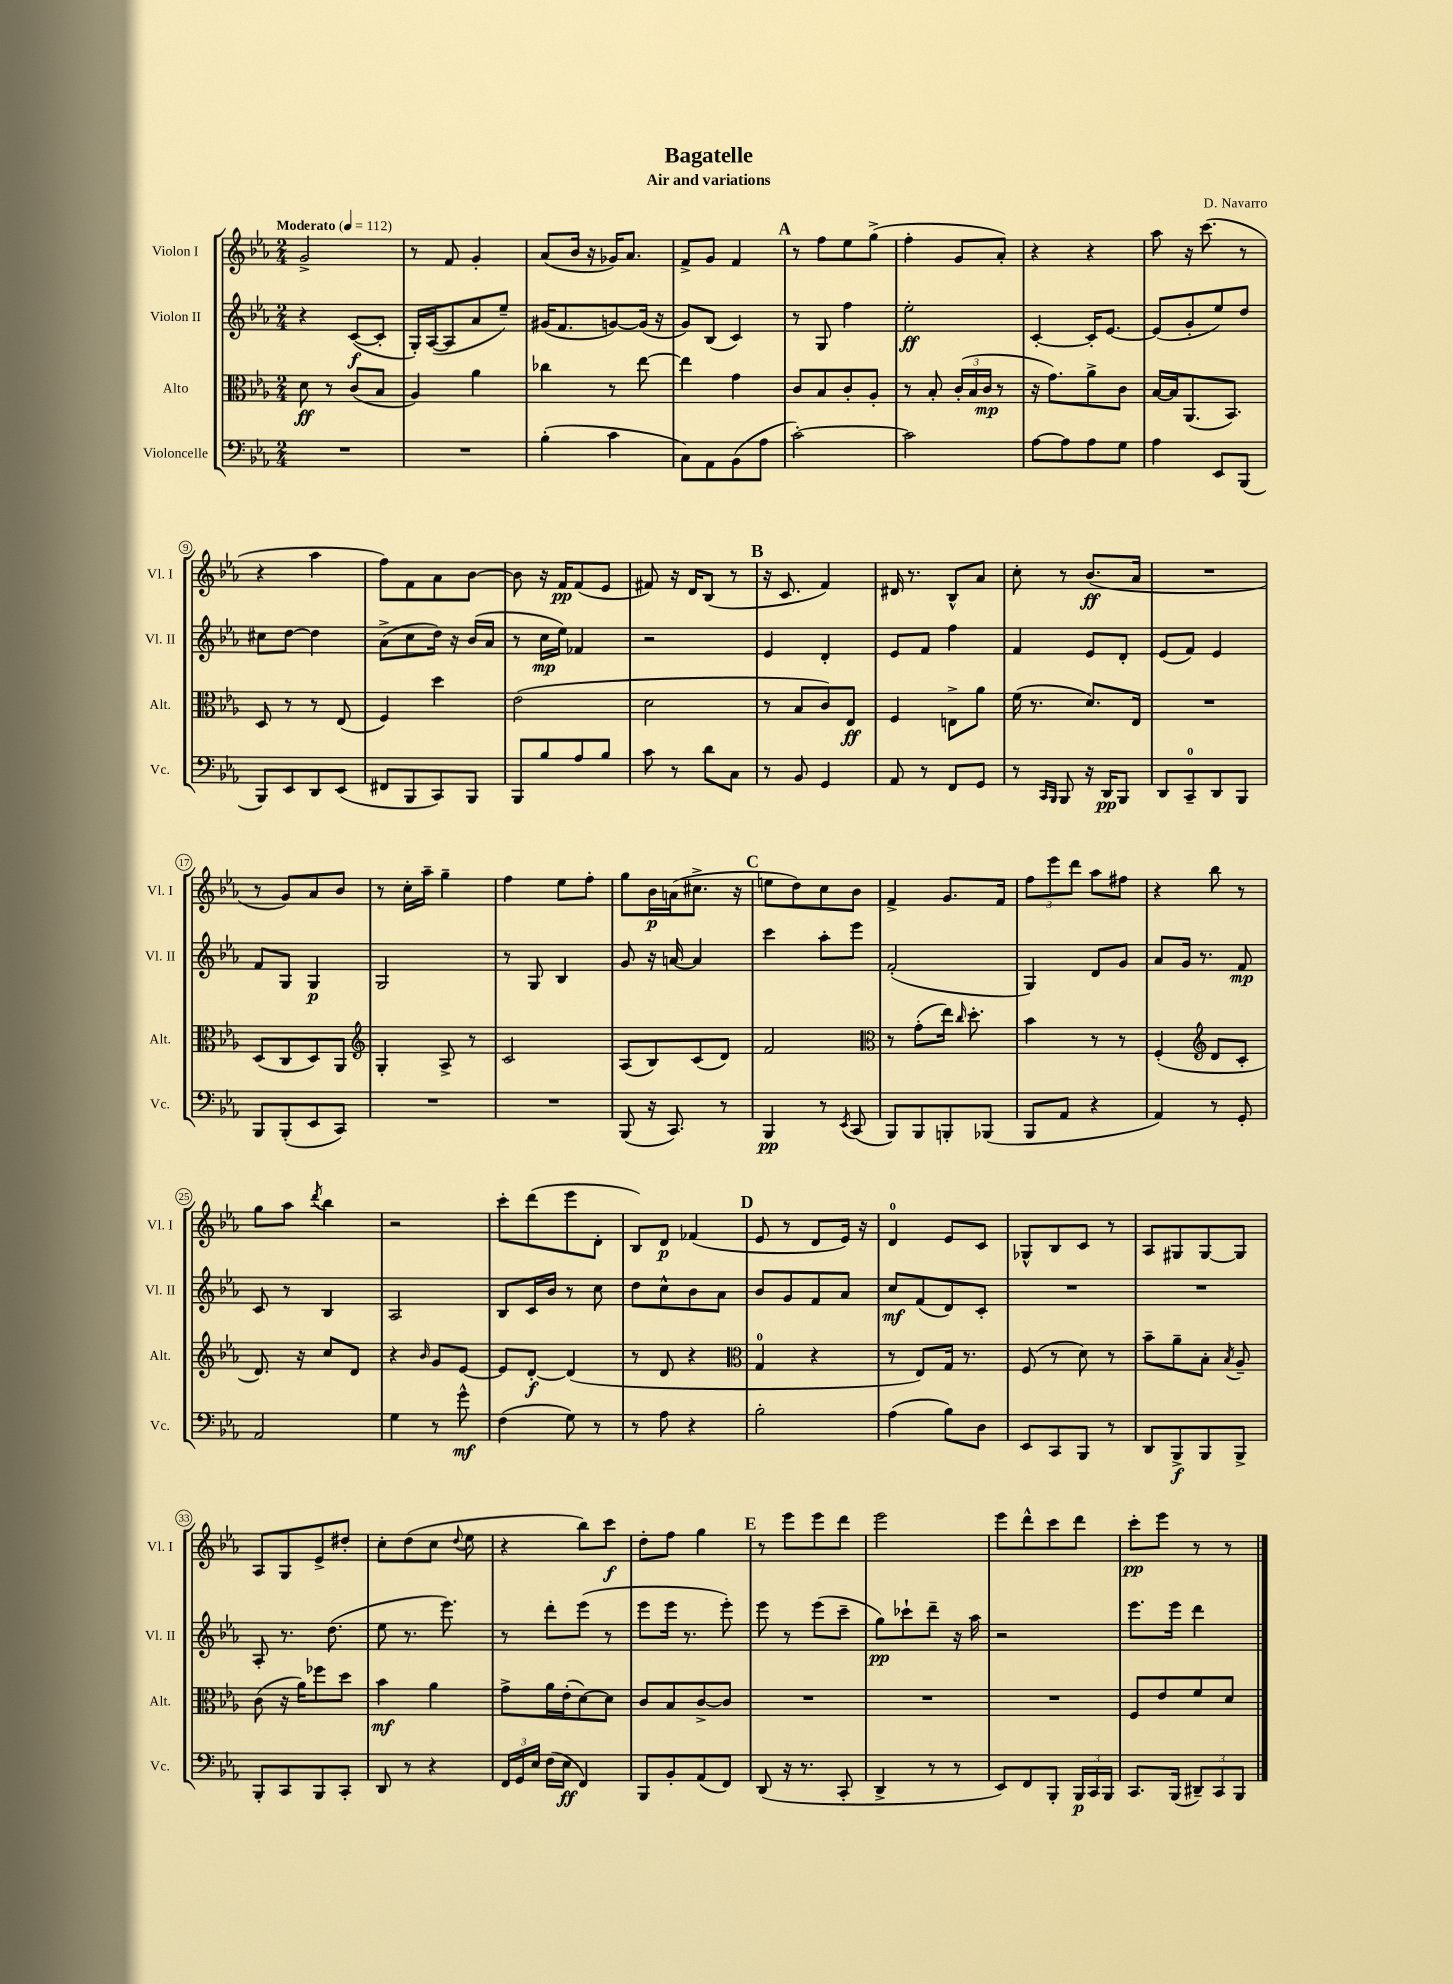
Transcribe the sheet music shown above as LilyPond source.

\header { title = "Bagatelle" composer = "D. Navarro" subtitle = "Air and variations" }
<<
\new StaffGroup <<
\new Staff = "s0" \with { instrumentName = "Violon I" shortInstrumentName = "Vl. I" } {
    \clef treble \key ees \major \numericTimeSignature \time 2/4 \tempo "Moderato" 4 = 112
    \autoBeamOff g'2-> |
    r8 f'8 g'4-. |
    aes'8[( bes'16] r16 ges'16[) aes'8.] |
    f'8[-> g'8] f'4 |
    \mark \markup { \bold "A" } r8 f''8[ ees''8 g''8]->( |
    f''4-. g'8[ aes'8]-.) |
    r4 r4 |
    aes''8 r16 c'''8.( r8 |
    r4 aes''4 |
    f''8[) f'8 aes'8 bes'8]~ |
    bes'8 r16 f'16[\pp f'8( ees'8] |
    fis'8) r16 d'16[ bes8]( r8 |
    \mark \markup { \bold "B" } r16 c'8. f'4) |
    dis'16 r8. bes8[-^ aes'8] |
    c''8-. r8 bes'8.[\ff( aes'16] |
    R2 |
    r8 g'8[) aes'8 bes'8] |
    r8 c''16[-. aes''16]-- g''4-- |
    f''4 ees''8[ f''8]-. |
    g''8[ bes'16\p a'16( cis''8.]-> r16 |
    \mark \markup { \bold "C" } e''8[ d''8) c''8 bes'8] |
    f'4-> g'8.[ f'16] |
    \tuplet 3/2 { f''8[ ees'''8 d'''8] } aes''8[ fis''8] |
    r4 bes''8 r8 |
    g''8[ aes''8] \acciaccatura { d'''8 } bes''4 |
    r2 |
    c'''8[-. d'''8( ees'''8 d'8]-. |
    bes8[) d'8]\p fes'4( |
    \mark \markup { \bold "D" } ees'8 r8 d'8[ ees'16]) r16 |
    d'4-0 ees'8[ c'8] |
    ges8[-^ bes8 c'8] r8 |
    aes8[ gis8 gis8~ gis8] |
    aes8[ g8 ees'8-> dis''8]-. |
    c''8[-. d''8( c''8] \appoggiatura { d''8 } ees''8 |
    r4 bes''8[) c'''8]\f |
    d''8[-. f''8] g''4 |
    \mark \markup { \bold "E" } r8 ees'''8[ ees'''8 d'''8] |
    ees'''2 |
    ees'''8[ d'''8-^ c'''8 d'''8] |
    c'''8[-.\pp ees'''8] r8 r8 \bar "|." |
}
\new Staff = "s1" \with { instrumentName = "Violon II" shortInstrumentName = "Vl. II" } {
    \clef treble \key ees \major \numericTimeSignature \time 2/4
    \autoBeamOff r4 c'8[~\f( c'8]-. |
    g16[-.) aes16~( aes8 aes'8 ees''8]--) |
    gis'16[( f'8. g'8~) g'16]( r16 |
    g'8[) bes8]( c'4) |
    \mark \markup { \bold "A" } r8 g8 f''4 |
    ees''2-.\ff |
    c'4~-. c'16[-. ees'8.]~ |
    ees'8[( g'8-. ees''8) d''8] |
    cis''8[ d''8]~ d''4 |
    aes'8[->( c''8 d''16]) r16 bes'16[( aes'16] |
    r8 c''16[\mp ees''16]) fes'4 |
    r2 |
    \mark \markup { \bold "B" } ees'4 d'4-. |
    ees'8[ f'8] f''4 |
    f'4 ees'8[ d'8]-. |
    ees'8[( f'8]) ees'4 |
    f'8[ g8] g4\p |
    g2 |
    r8 g8 bes4 |
    g'8 r16 a'16~ a'4 |
    \mark \markup { \bold "C" } c'''4 aes''8[-. ees'''8] |
    f'2-.( |
    g4) d'8[ g'8] |
    aes'8[ g'16] r8. f'8\mp |
    c'8 r8 bes4 |
    aes2 |
    bes8[ c'16 bes'16] r8 c''8 |
    d''8[ c''8-^ bes'8 aes'8] |
    \mark \markup { \bold "D" } bes'8[ g'8 f'8 aes'8] |
    c''8[\mf f'8( d'8) c'8]-. |
    R2 |
    R2 |
    aes8-. r8. d''8.( |
    ees''8 r8. ees'''8.) |
    r8 d'''8[-. ees'''8]( r8 |
    ees'''8[ ees'''16] r8. ees'''8-.) |
    \mark \markup { \bold "E" } ees'''8 r8 ees'''8[( c'''8]-- |
    g''8[\pp) ces'''8-! d'''8]-- r16 aes''16 |
    r2 |
    ees'''8.[ ees'''16] d'''4 \bar "|." |
}
\new Staff = "s2" \with { instrumentName = "Alto" shortInstrumentName = "Alt." } {
    \clef alto \key ees \major \numericTimeSignature \time 2/4
    \autoBeamOff d'8\ff r8 c'8[( bes8] |
    aes4) aes'4 |
    ces''4 r8 ees''8~ |
    ees''4 g'4 |
    \mark \markup { \bold "A" } c'8[ bes8 c'8-. aes8]-. |
    r8 bes8-. \tuplet 3/2 { c'16[-.( bes16 c'16]\mp } r8 |
    r16 g'8.[) aes'8-> c'8] |
    bes16[~ bes16 aes,8.( bes,8.]) |
    d8 r8 r8 ees8( |
    f4) d''4 |
    ees'2( |
    d'2 |
    \mark \markup { \bold "B" } r8 bes8[ c'8) ees8]\ff |
    f4 e8[-> aes'8] |
    f'16( r8. d'8.[) ees16] |
    R2 |
    d8[( c8 d8) aes,8] |
    \clef treble g4-. aes8-> r8 |
    c'2 |
    aes8[( bes8) c'8( d'8]) |
    \mark \markup { \bold "C" } f'2 |
    \clef alto r8 g'8[-.( ees''16]) \grace { c''16 } d''8.-. |
    bes'4 r8 r8 |
    f4-.( \clef treble d'8[ c'8]-. |
    d'8.) r16 c''8[ d'8] |
    r4 \grace { bes'16 } g'8[ ees'8]~ |
    ees'8[ d'8]~-.\f d'4( |
    r8 d'8 r4 |
    \mark \markup { \bold "D" } \clef alto g4-0 r4 |
    r8 ees8[) g16] r8. |
    f8( r8 d'8) r8 |
    bes'8[-- aes'8-- bes8]-. \acciaccatura { bes8 } aes8-- |
    c'8( r16 aes'16[) fes''8 d''8] |
    bes'4\mf aes'4 |
    g'8[-> aes'16 ees'16-.( d'8~) d'8] |
    c'8[ bes8 c'8~-> c'8] |
    \mark \markup { \bold "E" } R2 |
    R2 |
    R2 |
    f8[ ees'8 f'8 d'8] \bar "|." |
}
\new Staff = "s3" \with { instrumentName = "Violoncelle" shortInstrumentName = "Vc." } {
    \clef bass \key ees \major \numericTimeSignature \time 2/4
    \autoBeamOff R2 |
    R2 |
    bes4-.( c'4 |
    c8[) aes,8 bes,8( aes8] |
    \mark \markup { \bold "A" } c'2~-.) |
    c'2 |
    aes8[~ aes8 aes8 g8] |
    aes4 ees,8[ bes,,8]( |
    bes,,8[) ees,8 d,8 ees,8]( |
    fis,8[ bes,,8 c,8) bes,,8] |
    bes,,8[ bes8 aes8 bes8] |
    c'8 r8 d'8[ c8] |
    \mark \markup { \bold "B" } r8 bes,8 g,4 |
    aes,8 r8 f,8[ g,8] |
    r8 \grace { c,16[ bes,,16] } bes,,8 r16 d,16[\pp bes,,8] |
    d,8[ c,8-0-- d,8 bes,,8] |
    bes,,8[ bes,,8-.( ees,8 c,8]) |
    R2 |
    R2 |
    bes,,8( r16 c,8.) r8 |
    \mark \markup { \bold "C" } bes,,4\pp r8 \acciaccatura { ees,8 } c,8( |
    bes,,8[) bes,,8 b,,8-. bes,,8]( |
    bes,,8[ aes,8] r4 |
    aes,4) r8 g,8-. |
    aes,2 |
    g4 r8 g'8-^\mf |
    f4( g8) r8 |
    r8 aes8 r4 |
    \mark \markup { \bold "D" } bes2-. |
    aes4( bes8[) d8] |
    ees,8[ c,8 bes,,8] r8 |
    d,8[ bes,,8->\f bes,,8 bes,,8]-> |
    bes,,8[-. c,8 bes,,8 c,8]-. |
    d,8 r8 r4 |
    \tuplet 3/2 { f,16[ g,16 ees16] } f16[( ees16]\ff f,4) |
    bes,,8[ bes,8-. aes,8( f,8]) |
    \mark \markup { \bold "E" } d,8( r16 r8. c,8-. |
    d,4-> r8 r8 |
    ees,8[) f,8 bes,,8]-. \tuplet 3/2 { bes,,16[\p c,16 bes,,16] } |
    c,8.[ bes,,16]( \tuplet 3/2 { dis,8[--) c,8 bes,,8] } \bar "|." |
}
>>
>>
\layout { \context { \Score \override BarNumber.stencil = #(make-stencil-circler 0.1 0.3 ly:text-interface::print) } }
